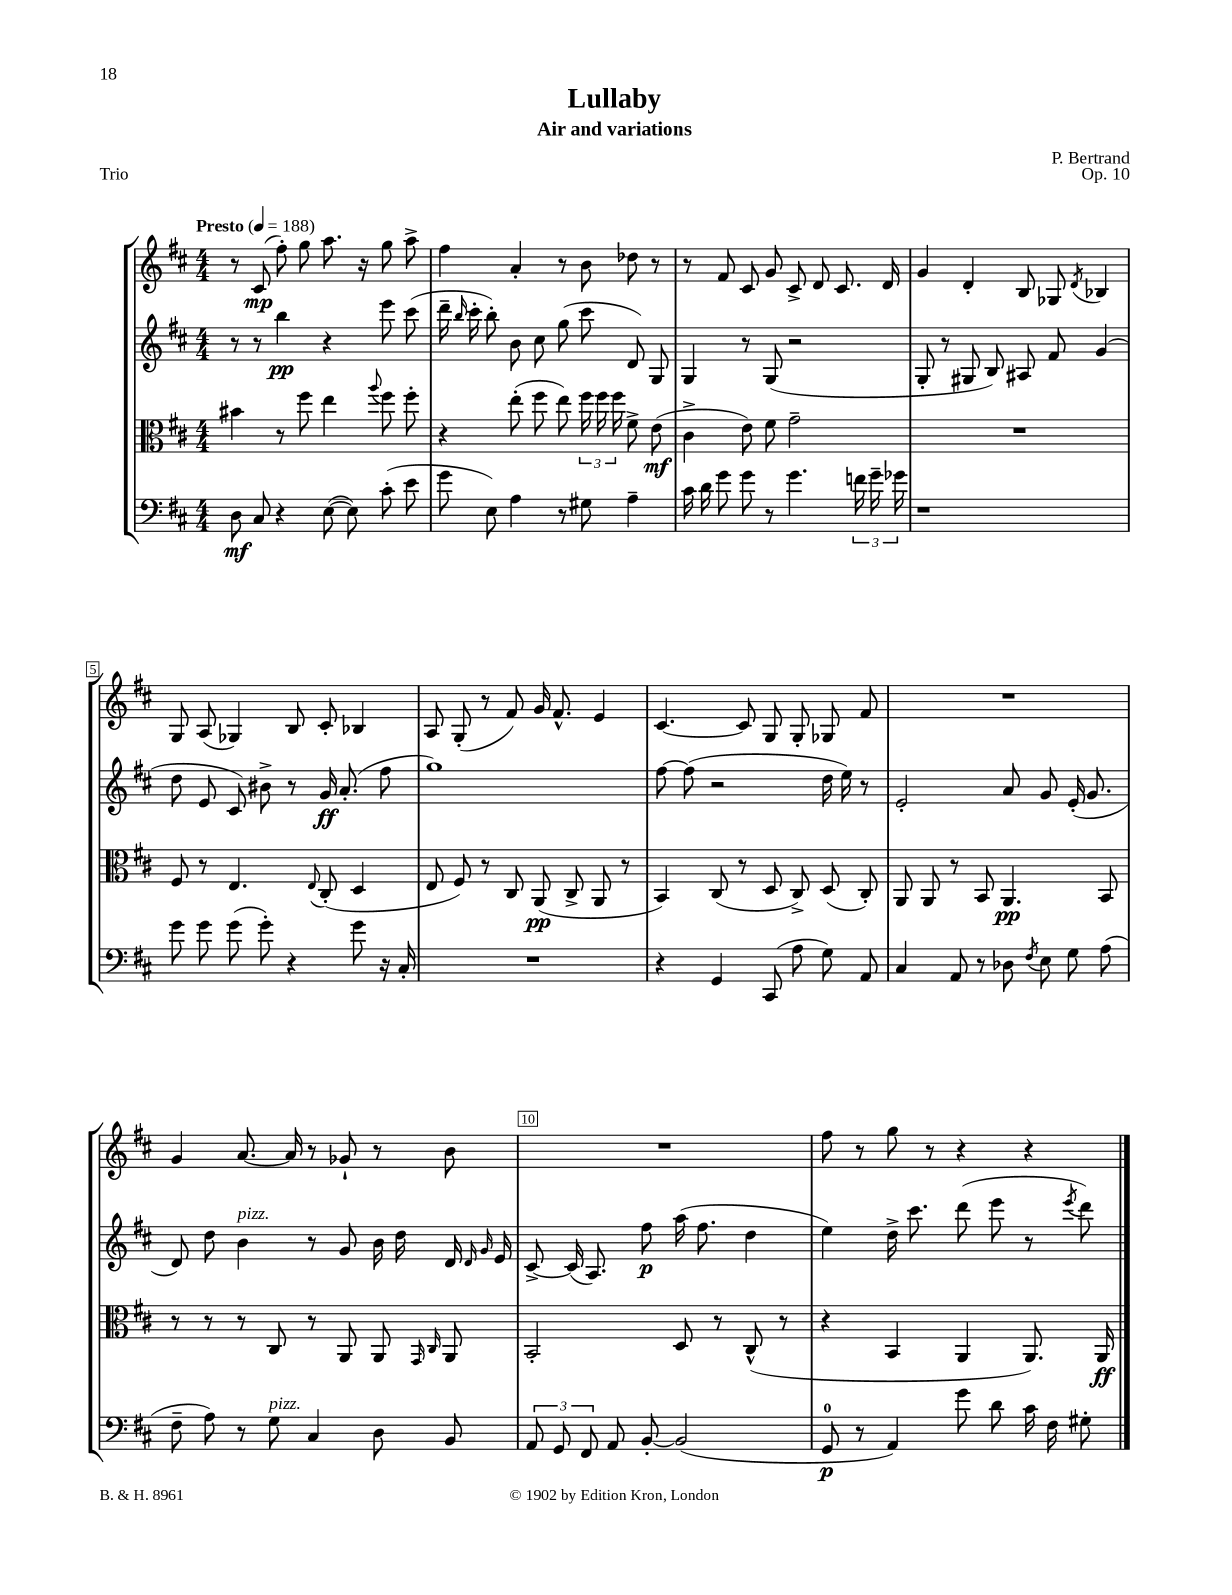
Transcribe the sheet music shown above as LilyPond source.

\header { title = "Lullaby" composer = "P. Bertrand" subtitle = "Air and variations" opus = "Op. 10" piece = "Trio" }
<<
\new StaffGroup <<
\new Staff = "s0" {
    \clef treble \key d \major \numericTimeSignature \time 4/4 \tempo "Presto" 4 = 188
    \autoBeamOff r8 cis'8\mp( fis''8-.) g''8 a''8. r16 g''8 a''8-> |
    fis''4 a'4-. r8 b'8 des''8 r8 |
    r8 fis'8 cis'8 g'8 cis'8-> d'8 cis'8. d'16 |
    g'4 d'4-. b8 ges8 \acciaccatura { d'8 } bes4 |
    g8 a8( ges4) b8 cis'8-. bes4 |
    a8 g8-.( r8 fis'8) g'16 fis'8.-^ e'4 |
    cis'4.~ cis'8 g8 g8-. ges8 fis'8 |
    R1 |
    g'4 a'8.~ a'16 r8 ges'8-! r8 b'8 |
    R1 |
    fis''8 r8 g''8 r8 r4 r4 \bar "|." |
}
\new Staff = "s1" {
    \clef treble \key d \major \numericTimeSignature \time 4/4
    \autoBeamOff r8 r8 b''4\pp r4 e'''8 cis'''8( |
    d'''16-- \grace { b''16 } cis'''16-. b''8-.) b'8 cis''8 g''8( cis'''8 d'8) g8 |
    g4 r8 g8( r2 |
    g8-. r8 gis8 b8) ais8 fis'8 g'4( |
    d''8 e'8 cis'8) bis'8-> r8 g'16\ff a'8.-.( fis''8 |
    g''1) |
    fis''8~ fis''8( r2 d''16 e''16) r8 |
    e'2-. a'8 g'8 e'16-.( g'8. |
    d'8) d''8 b'4^\markup { \italic "pizz." } r8 g'8 b'16 d''16 d'16 \grace { d'16 g'16 } e'16 |
    cis'8~-> cis'16( a8.) fis''8\p a''16( fis''8. d''4 |
    e''4) d''16-> cis'''8. d'''8( e'''8 r8 \acciaccatura { e'''8 } d'''8) \bar "|." |
}
\new Staff = "s2" {
    \clef alto \key d \major \numericTimeSignature \time 4/4
    \autoBeamOff bis'4 r8 fis''8 e''4 \appoggiatura { a''8 } fis''8 fis''8-. |
    r4 e''8-.( fis''8 e''8) \tuplet 3/2 { fis''16 fis''16 fis''16 } fis'8-> e'8\mf( |
    cis'4-> e'8) fis'8 g'2-- |
    R1 |
    fis8 r8 e4. \appoggiatura { e8 } cis8-.( d4 |
    e8 fis8) r8 cis8 a,8\pp( cis8-> a,8 r8 |
    b,4) cis8( r8 d8 cis8->) d8( cis8-.) |
    a,8 a,8 r8 b,8 a,4.\pp b,8 |
    r8 r8 r8 cis8 r8 a,8 a,8 \grace { g,16 cis16 } a,8 |
    b,2-. d8 r8 cis8-^( r8 |
    r4 b,4 a,4 a,8.) a,16\ff \bar "|." |
}
\new Staff = "s3" {
    \clef bass \key d \major \numericTimeSignature \time 4/4
    \autoBeamOff d8\mf cis8 r4 e8~( e8) cis'8-.( e'8 |
    g'8 e8) a4 r8 gis8 a4-- |
    cis'16 d'16 g'8 g'8 r8 g'4. \tuplet 3/2 { f'16 g'16-- ges'16 } |
    r1 |
    g'8 g'8 g'8( g'8-.) r4 g'8 r16 cis16-. |
    R1 |
    r4 g,4 cis,8( a8 g8) a,8 |
    cis4 a,8 r8 des8 \acciaccatura { fis8 } e8 g8 a8( |
    fis8-- a8) r8 g8^\markup { \italic "pizz." } cis4 d8 b,8 |
    \tuplet 3/2 { a,8 g,8 fis,8 } a,8 b,8~-. b,2( |
    g,8-0\p r8 a,4) g'8 d'8 cis'16 fis16 gis8-. \bar "|." |
}
>>
>>
\layout { \context { \Score \override BarNumber.break-visibility = ##(#f #t #t) barNumberVisibility = #(every-nth-bar-number-visible 5) \override BarNumber.stencil = #(make-stencil-boxer 0.1 0.3 ly:text-interface::print) } }
